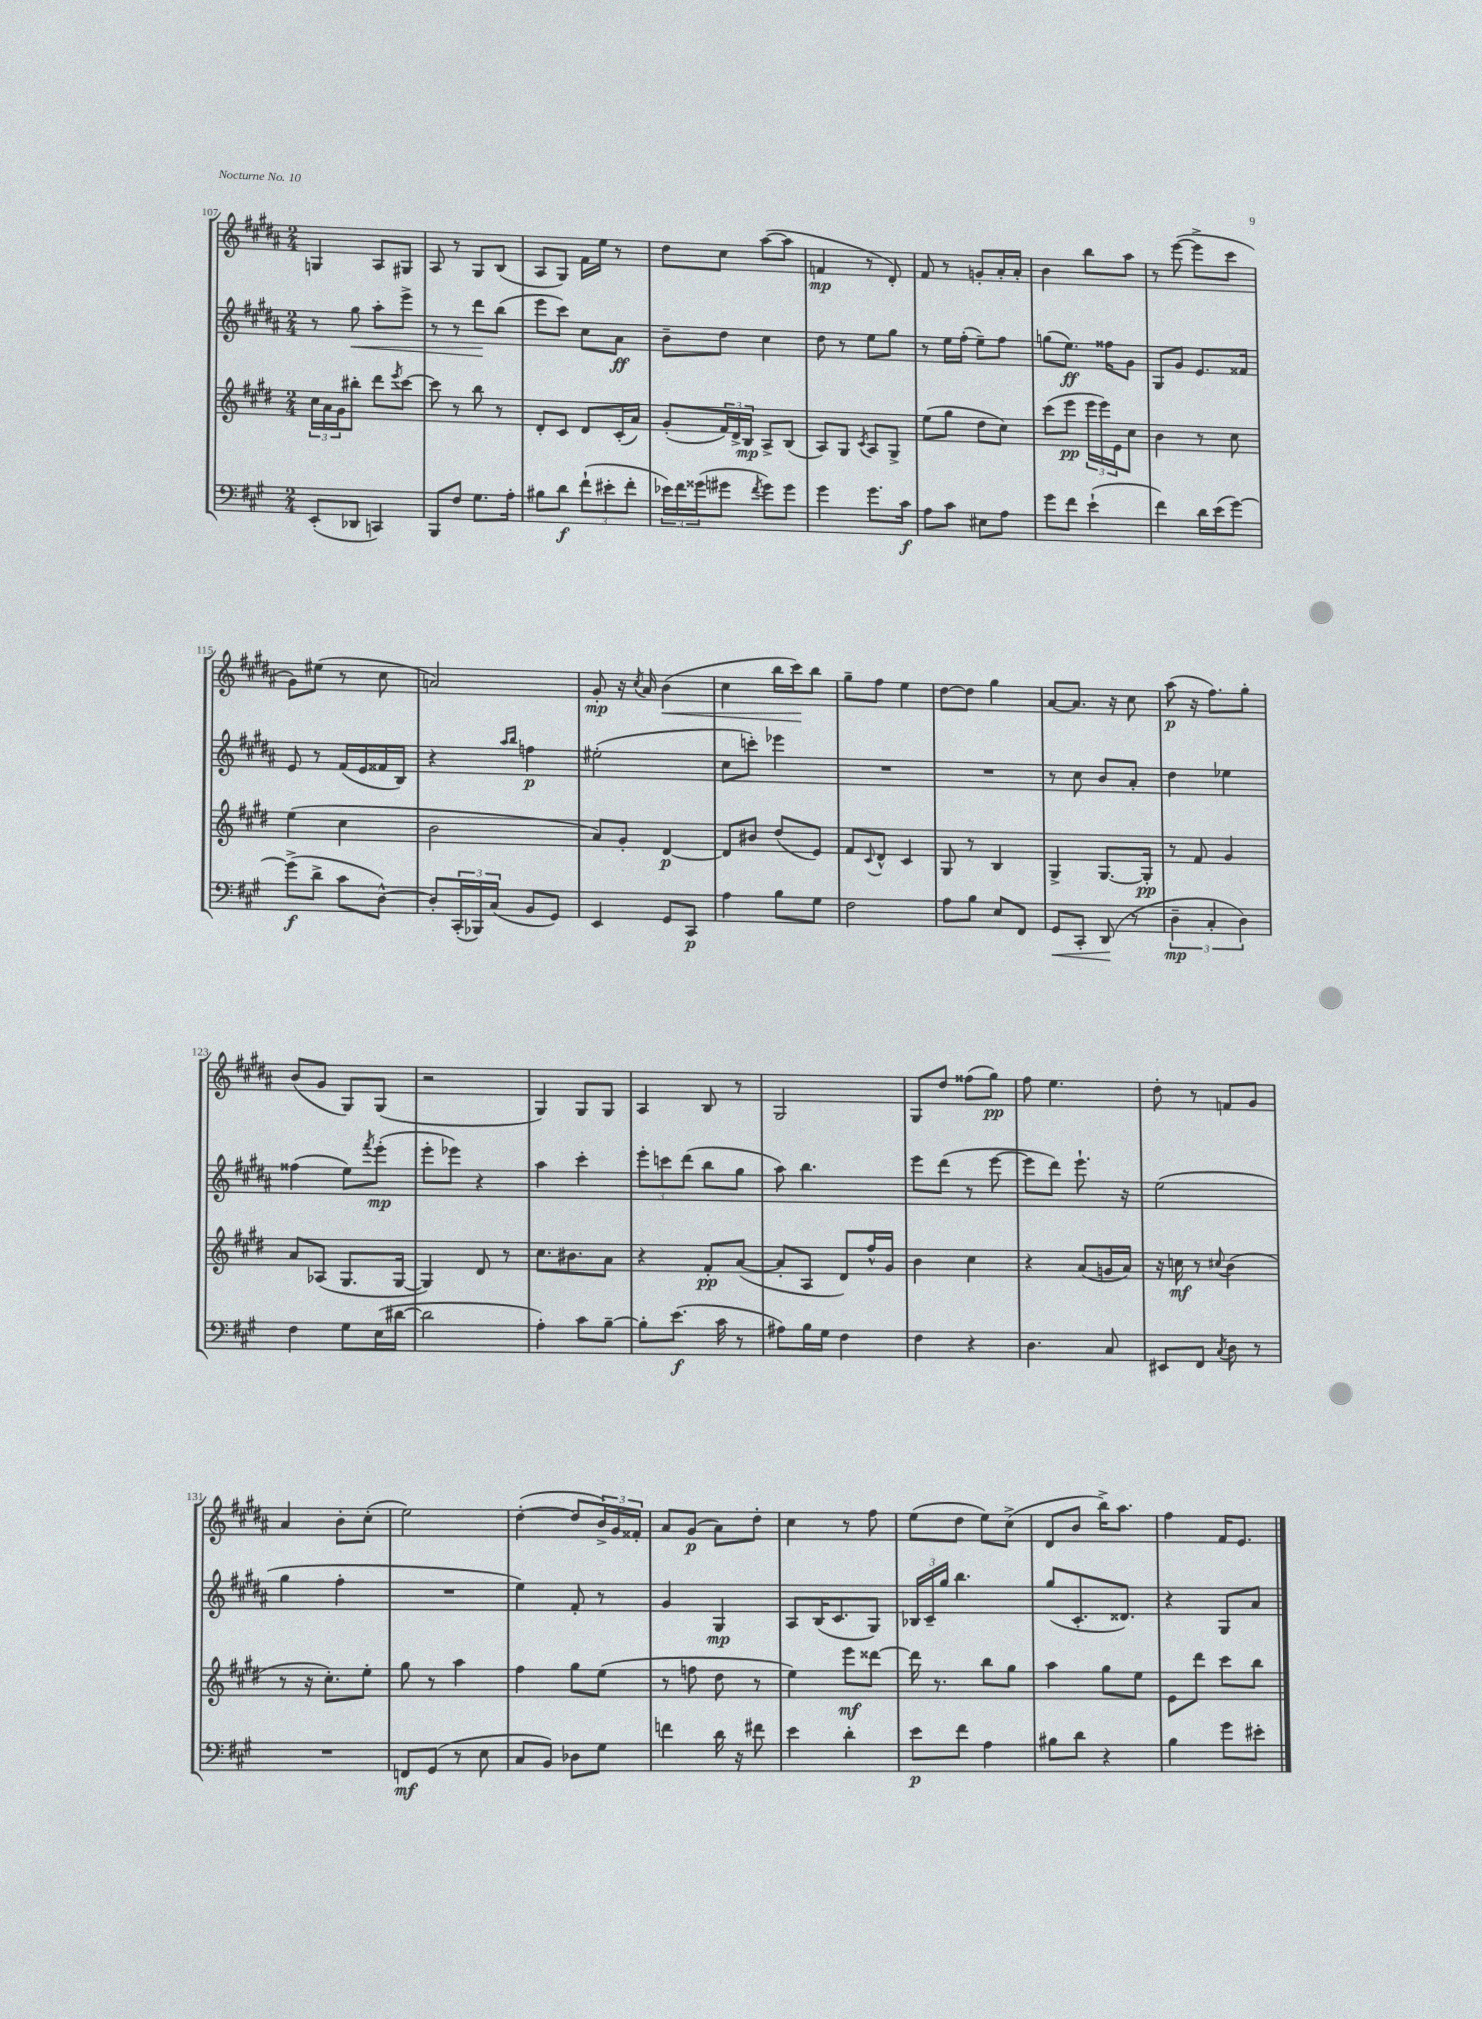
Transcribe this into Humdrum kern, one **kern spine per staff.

**kern	**dynam	**kern	**dynam	**kern	**dynam	**kern	**dynam
*part4	*part4	*part3	*part3	*part2	*part2	*part1	*part1
*staff4	*staff4	*staff3	*staff3	*staff2	*staff2	*staff1	*staff1
*clefF4	*	*clefG2	*	*clefG2	*	*clefG2	*
*k[f#c#g#]	*	*k[f#c#g#d#]	*	*k[f#c#g#d#a#]	*	*k[f#c#g#d#a#]	*
*M2/4	*	*M2/4	*	*M2/4	*	*M2/4	*
=107	=107	=107	=107	=107	=107	=107	=107
(8EE'/L	.	24cc#\LL	.	8r	.	4Gn/	.
.	.	24a\	.	.	.	.	.
.	.	24g#\J	.	.	.	.	.
!	!	!	!	!	!LO:HP:b	!	!
8DD-X/J	.	8bb#X'\J	.	8gg#\	<	.	.
4CCn/)	.	8ddd#\L	.	8aa#'\L	.	8A#/L	.
.	.	8qeee/	.	.	.	.	.
.	.	[8ccc#\J	.	8eee^\J	.	8G#X/J	.
=108	=108	=108	=108	=108	=108	=108	=108
8BBB/L	.	8ccc#\]	.	8r	.	8A#/	.
8F#/J	.	8r	.	8r	.	8r	.
8.G#\L	.	8bb\	.	8ddd#\L	.	8G#/L	.
.	.	8r	.	(8bb\J	[	(8B/J	.
16A'\Jk	.	.	.	.	.	.	.
=109	=109	=109	=109	=109	=109	=109	=109
8B#X\L	.	8d#'/L	.	8eee\L	.	8A#/L	.
8d\J	f	8c#/J	.	8ccc#\J)	.	8G#/J)	.
(12f#`\L	.	8d#/L	.	8cc#\L	.	16f#\LL	.
.	.	.	.	.	.	16ee\JJ	.
12e#X'\	.	.	.	.	.	.	.
.	.	(16c#'/L	.	8a#\J	ff	8r	.
12f#'\J	.	.	.	.	.	.	.
.	.	16a/JJ)	.	.	.	.	.
=110	=110	=110	=110	=110	=110	=110	=110
24e-X\LL)	.	(8g#'/L	.	8b~\L	.	8dd#\L	.
24f#\	.	.	.	.	.	.	.
(24g##X\J	.	.	.	.	.	.	.
8g#X\J	.	24f#/L)	.	8dd#\J	.	8cc#\J	.
.	.	24d#^/	.	.	.	.	.
.	.	24B/JJ	mp	.	.	.	.
8qf#/	.	.	.	.	.	.	.
8g#\L)	.	8A^/L	.	4cc#\	.	([8aa#\L	.
8g#\J	.	(8B/J	.	.	.	8aa#\J]	.
=111	=111	=111	=111	=111	=111	=111	=111
4g#\	.	8A/L)	.	8dd#\	.	4fn/	mp
.	.	8G#/J	.	8r	.	.	.
.	.	8qc#/	.	.	.	.	.
8.g#\L	.	8A/L	.	8ee\L	.	8r	.
.	.	8G#^/J	.	8gg#\J	.	8d#'/)	.
16c#\Jk	f	.	.	.	.	.	.
=112	=112	=112	=112	=112	=112	=112	=112
8A\L	.	(8ee\L	.	8r	.	8f#/	.
8c#\J	.	8gg#\J	.	16ee\LL	.	8r	.
.	.	.	.	(16ff#'\JJ	.	.	.
8E#X\L	.	8dd#\L	.	8ee~\L)	.	8gn'/L	.
8A\J	.	8cc#\J)	.	8ff#\J	.	16a#'/L	.
.	.	.	.	.	.	16a#'/JJ	.
=113	=113	=113	=113	=113	=113	=113	=113
8g#\L	.	(8ccc#\L	.	(8ggn\L	.	4b\	.
8f#\J	.	8eee\J	pp	8.ee\J)	ff	.	.
(4e`\	.	24eee\LL	.	.	.	8bb\L	.
.	.	24eee\)	.	.	.	.	.
.	.	.	.	16ff##X\KL	.	.	.
.	.	24e\J	.	.	.	.	.
.	.	8cc#\J	.	8g#\J	.	8aa#\J	.
=114	=114	=114	=114	=114	=114	=114	=114
4f#\)	.	4b\	.	8G#/L	.	8r	.
.	.	.	.	8g#/J	.	([8eee\	.
16d\LL	.	8r	.	8.e/L	.	8eee^\L]	.
(16e\J	.	.	.	.	.	.	.
[8g#\J)	.	8cc#\	.	.	.	8ccc#\J	.
.	.	.	.	16f##X/Jk	.	.	.
!!LO:LB:g=z
=115	=115	=115	=115	=115	=115	=115	=115
(8g#^\L]	f	(4ee\	.	8e/	.	8g#\L)	.
8d^\J	.	.	.	8r	.	(8ee#X\J	.
8c#\L	.	4cc#\	.	(16f#/LL	.	8r	.
.	.	.	.	16e/	.	.	.
[8D^^\J)	.	.	.	16f##X/	.	8cc#\	.
.	.	.	.	16B/JJ)	.	.	.
=116	=116	=116	=116	=116	=116	=116	=116
8D'/L]	.	2b\	.	4r	.	2an/)	.
(24CC#'/L	.	.	.	.	.	.	.
24BBB-X/)	.	.	.	.	.	.	.
(24C#/JJ	.	.	.	.	.	.	.
.	.	.	.	16qqaa#/LL	.	.	.
.	.	.	.	16qqbb/JJ	.	.	.
8BB/L	.	.	.	4ffn\	p	.	.
8GG#/J)	.	.	.	.	.	.	.
=117	=117	=117	=117	=117	=117	=117	=117
4EE/	.	8a/L)	.	(2ee#X'\	.	8g#'/	mp
.	.	8g#'/J	.	.	.	16r	.
.	.	.	.	.	.	8qcc#/	.
.	.	.	.	.	.	16a#/	.
!	!	!	!	!	!	!	!LO:HP:b
8GG#/L	.	[4d#/	p	.	.	(4b\	<
8CC#/J	p	.	.	.	.	.	.
=118	=118	=118	=118	=118	=118	=118	=118
4A\	.	8d#/L]	.	8cc#\L	.	4cc#\	.
.	.	8b#X/J	.	8cccn'\J)	.	.	.
8B\L	.	(8dd#/L	.	4eee-X\	.	16bb\LL	.
.	.	.	.	.	.	16ccc#\J)	.
8G#\J	.	8e/J)	.	.	.	8bb\J	[
=119	=119	=119	=119	=119	=119	=119	=119
2F#\	.	8f#/L	.	2r	.	8gg#~\L	.
.	.	8qqc#/	.	.	.	.	.
.	.	8d#^^/J	.	.	.	8ff#\J	.
.	.	4c#/	.	.	.	4ee\	.
=120	=120	=120	=120	=120	=120	=120	=120
8A\L	.	8G#/	.	2r	.	[8dd#\L	.
8B\J	.	8r	.	.	.	8dd#\J]	.
8E/L	.	4B/	.	.	.	4gg#\	.
8FF#/J	.	.	.	.	.	.	.
=121	=121	=121	=121	=121	=121	=121	=121
!	!LO:HP:b	!	!	!	!	!	!
8GG#/L	<	4G#^/	.	8r	.	[8a#/L	.
8CC#'/J	.	.	.	8cc#\	.	8.a#/J]	.
(8DD/	.	[8.G#/L	.	8b/L	.	.	.
.	.	.	.	.	.	16r	.
8r	[	.	.	8a#'/J	.	8cc#\	.
.	.	16G#'/Jk]	pp	.	.	.	.
=122	=122	=122	=122	=122	=122	=122	=122
6D~\	mp	8r	.	4dd#\	.	(8aa#\	p
.	.	8f#/	.	.	.	16r	.
6C#'/	.	.	.	.	.	.	.
.	.	.	.	.	.	8.ff#\L)	.
.	.	4g#/	.	4ee-X\	.	.	.
6D\)	.	.	.	.	.	.	.
.	.	.	.	.	.	8gg#'\J	.
!!LO:LB:g=z
=123	=123	=123	=123	=123	=123	=123	=123
4F#\	.	8a/L	.	(4ff##X\	.	(8b/L	.
.	.	(8A-X/J	.	.	.	8g#/J	.
8G#\L	.	8.G#/L	.	8ee\L)	.	8G#/L)	.
.	.	.	.	8qfff#/	.	.	.
(16E\L	.	.	.	(8eee'\J	mp	(8G#/J	.
[16d#X\JJ	.	[16G#/Jk	.	.	.	.	.
=124	=124	=124	=124	=124	=124	=124	=124
2d#\]	.	4G#/])	.	8eee'\L	.	2r	.
.	.	.	.	8eee-X\J)	.	.	.
.	.	8d#/	.	4r	.	.	.
.	.	8r	.	.	.	.	.
=125	=125	=125	=125	=125	=125	=125	=125
4A'\)	.	8.cc#\L	.	4aa#\	.	4G#/)	.
.	.	8.b#X\	.	.	.	.	.
8c#\L	.	.	.	4ccc#'\	.	8G#/L	.
[8B~\J	.	8a\J	.	.	.	8G#/J	.
=126	=126	=126	=126	=126	=126	=126	=126
8B'\L]	.	4r	.	12eee'\L	.	4A#/	.
.	.	.	.	12cccn\	.	.	.
(8.e\J	f	.	.	.	.	.	.
.	.	.	.	(12ddd#\J	.	.	.
.	.	8f#'/L	pp	8bb\L	.	8B/	.
16c#\	.	.	.	.	.	.	.
8r	.	([8a/J	.	8gg#\J	.	8r	.
=127	=127	=127	=127	=127	=127	=127	=127
8A#X\L)	.	8a'/L]	.	8aa#\)	.	2G#/	.
16B\L	.	8A/J	.	4.bb\	.	.	.
16G#\JJ	.	.	.	.	.	.	.
4F#\	.	8d#/L)	.	.	.	.	.
.	.	16ff#^^/L	.	.	.	.	.
.	.	16g#/JJ	.	.	.	.	.
=128	=128	=128	=128	=128	=128	=128	=128
4F#\	.	4b\	.	8eee\L	.	8G#/L	.
.	.	.	.	(8ddd#\J	.	8dd#/J	.
4r	.	4cc#\	.	8r	.	(8ff##X\L	.
.	.	.	.	[8eee\	.	8gg#\J)	pp
=129	=129	=129	=129	=129	=129	=129	=129
4.D\	.	4r	.	8eee\L]	.	8ff#\	.
.	.	.	.	8ddd#\J)	.	4.ee\	.
.	.	(8a/L	.	8.eee`\	.	.	.
8C#/	.	16gn/L	.	.	.	.	.
.	.	16a/JJ)	.	16r	.	.	.
=130	=130	=130	=130	=130	=130	=130	=130
8EE#X/L	.	16r	.	(2ee\	.	8dd#'\	.
.	.	16ccn\	mf	.	.	.	.
8FF#/J	.	8r	.	.	.	8r	.
8qC#/	.	8qqcc#X/	.	.	.	.	.
8D\	.	(4b\	.	.	.	8fn/L	.
8r	.	.	.	.	.	8g#/J	.
!!LO:LB:g=z
=131	=131	=131	=131	=131	=131	=131	=131
2r	.	8r	.	4gg#\	.	4a#/	.
.	.	16r	.	.	.	.	.
.	.	8.cc#'\L)	.	.	.	.	.
.	.	.	.	4ff#'\	.	8b'\L	.
.	.	8ee'\J	.	.	.	(8cc#'\J	.
=132	=132	=132	=132	=132	=132	=132	=132
8FFn/L	mf	8gg#\	.	2r	.	2ee\)	.
(8GG#/J	.	8r	.	.	.	.	.
8r	.	4aa\	.	.	.	.	.
8E\	.	.	.	.	.	.	.
=133	=133	=133	=133	=133	=133	=133	=133
8C#/L	.	4ff#\	.	4ee\)	.	([4dd#'\	.
8BB/J)	.	.	.	.	.	.	.
8D-X\L	.	8gg#\L	.	8f#'/	.	8dd#/L]	.
8G#\J	.	(8ee\J	.	8r	.	24b^/L)	.
.	.	.	.	.	.	24g#/	.
.	.	.	.	.	.	24f##X'/JJ	.
=134	=134	=134	=134	=134	=134	=134	=134
4fn\	.	8r	.	4g#/	.	8a#/L	.
.	.	8ffn\	.	.	.	(8g#/J	p
16d\	.	8dd#\	.	4G#/	mp	8a#\L)	.
16r	.	.	.	.	.	.	.
8f#X\	.	8r	.	.	.	8dd#'\J	.
=135	=135	=135	=135	=135	=135	=135	=135
4e\	.	4ee\)	.	8A#/L	.	4cc#\	.
.	.	.	.	(16B/K	.	.	.
.	.	.	.	8.c#/	.	.	.
4d'\	.	8eee\L	mf	.	.	8r	.
.	.	[8ddd##X\J	.	8G#/J)	.	8ff#\	.
=136	=136	=136	=136	=136	=136	=136	=136
8e\L	p	16ddd##\]	.	24B-X/LL	.	(8ee\L	.
.	.	.	.	24c#~/	.	.	.
.	.	8.r	.	.	.	.	.
.	.	.	.	24gg#/JJ	.	.	.
8f#\J	.	.	.	4.bb\	.	8dd#\J	.
4A\	.	8bb\L	.	.	.	8ee\L)	.
.	.	8gg#\J	.	.	.	(8cc#^\J	.
=137	=137	=137	=137	=137	=137	=137	=137
8B#X\L	.	4aa\	.	(8gg#/L	.	8d#/L	.
8d\J	.	.	.	8.c#'/	.	8b/J	.
4r	.	8gg#\L	.	.	.	16bb^\KL)	.
.	.	.	.	8.d##X/J)	.	8.aa#\J	.
.	.	8ee\J	.	.	.	.	.
=138	=138	=138	=138	=138	=138	=138	=138
4B\	.	8e\L	.	4r	.	4ff#\	.
.	.	8ddd#\J	.	.	.	.	.
8g#\L	.	8ccc#\L	.	8G#/L	.	16f#/KL	.
.	.	.	.	.	.	8.e/J	.
8e#X'\J	.	8bb\J	.	8a#/J	.	.	.
==	==	==	==	==	==	==	==
*-	*-	*-	*-	*-	*-	*-	*-
